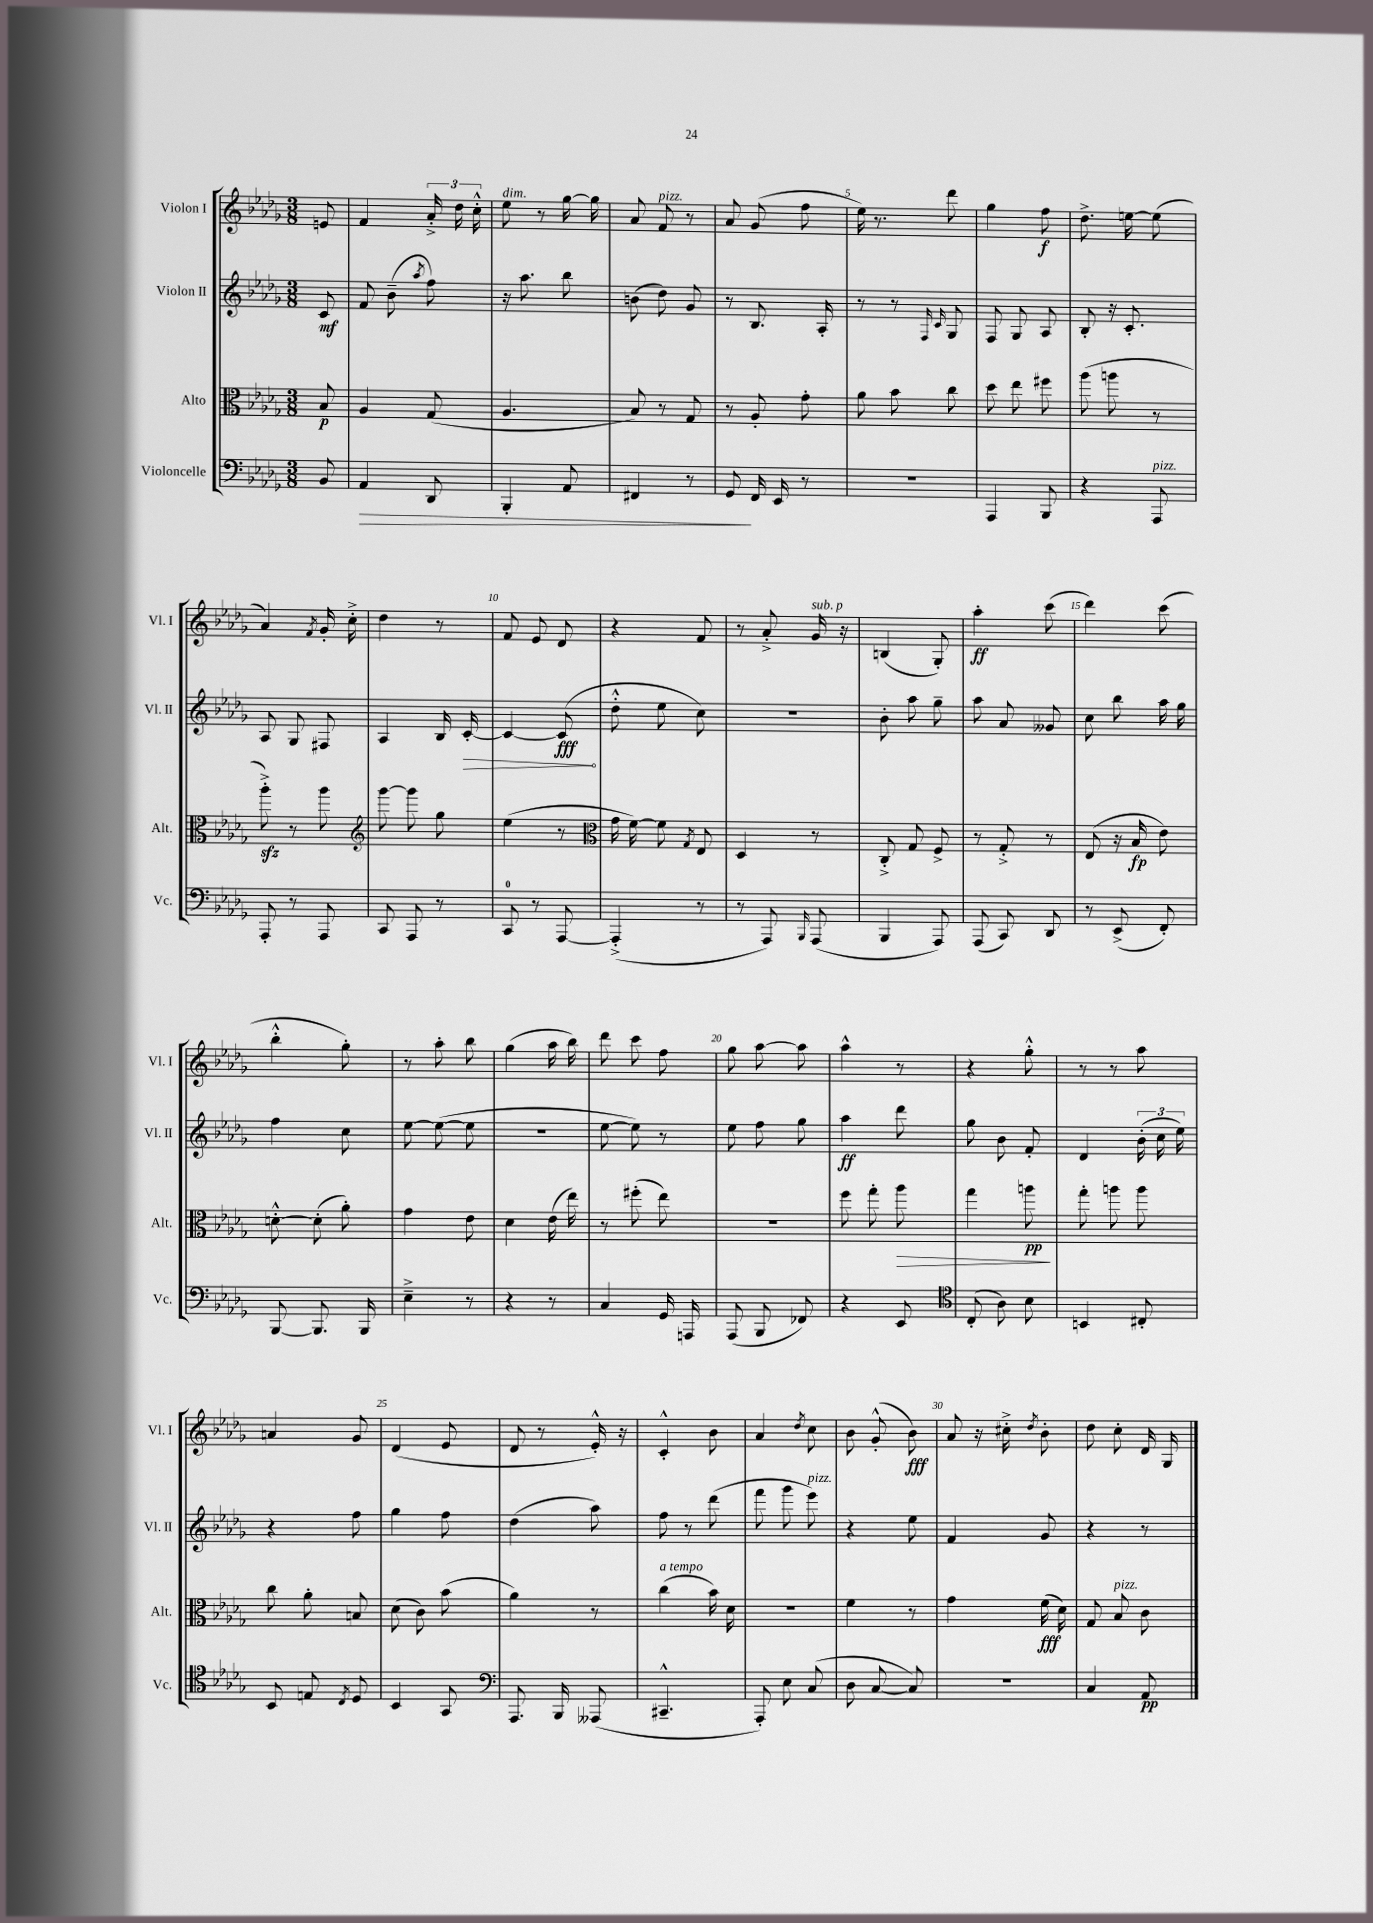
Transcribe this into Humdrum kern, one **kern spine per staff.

**kern	**kern	**kern	**kern
*staff4	*staff3	*staff2	*staff1
*clefF4	*clefC3	*clefG2	*clefG2
*k[b-e-a-d-g-]	*k[b-e-a-d-g-]	*k[b-e-a-d-g-]	*k[b-e-a-d-g-]
*M3/8	*M3/8	*M3/8	*M3/8
8BB-	8B-	8c	8e
=	=	=	=
4AA-	4A-	8f	4f
.	.	(8b-~	.
.	.	8qaa-	.
8DD-	(8G-	8ff)	24a-'^
.	.	.	24dd-
.	.	.	24cc'^^
=	=	=	=
4BBB-'	4.A-	16r	8ee-
.	.	8.aa-	.
.	.	.	8r
8AA-	.	8bb-	[16gg-
.	.	.	16gg-]
=	=	=	=
4FF#	8B-)	(8b	8a-
.	8r	8dd-)	8f
8r	8G-	8g-	8r
=	=	=	=
8GG-	8r	8r	8a-
16FF	8A-'	8.B-	(8g-
16EE-	.	.	.
8r	8g-'	.	8ff
.	.	16A-'	.
=	=	=	=
4.r	8a-	8r	16ee-)
.	.	.	8.r
.	8b-	8r	.
.	.	16qqF	.
.	.	16qqc	.
.	8cc	8G-	8ddd-
=	=	=	=
4AAA-	8dd-	8F	4gg-
.	8ee-	8G-	.
8BBB-	8ff#	8A-	8ff
=	=	=	=
4r	(8aa-	8B-'	8.dd-^
.	8aa	16r	.
.	.	8.c'	[16ee
8AAA-	8r	.	(8ee]
=	=	=	=
8AAA-'	8aa-'^)	8A-	4a-)
8r	8r	8G-	.
.	.	.	8qf
8AAA-	8aa-	8F#	16g-'
.	.	.	16cc'^
=	=	=	=
*	*clefG2	*	*
8CC	[8ggg-	4A-	4dd-
8AAA-	8ggg-]	.	.
8r	8gg-	16B-	8r
.	.	[16c'	.
=	=	=	=
8CC	(4ee-	4c_	8f
8r	.	.	8e-
[8AAA-	8r	(8c]	8d-
=	=	=	=
*	*clefC3	*	*
(4AAA-'^]	16g-	8dd-'^^	4r
.	[16f)	.	.
.	8f]	8ee-	.
.	8qG-	.	.
8r	8E-	8cc)	8f
=	=	=	=
8r	4D-	4.r	8r
8AAA-)	.	.	8a-'^
16qqBBB-	.	.	.
(8AAA-	8r	.	16g-
.	.	.	16r
=	=	=	=
4BBB-	8C'^	8b-'	(4B
.	8G-	8aa-	.
8AAA-)	8F^	8gg-~	8G-')
=	=	=	=
(8AAA-	8r	8aa-	4aa-'
8CC)	8G-'^	8a-	.
8DD-	8r	8g--	(8ccc
=	=	=	=
8r	(8E-	8cc	4ddd-)
(8EE-^	16r	8bb-	.
.	16B-	.	.
8FF')	8e-)	16aa-	(8ccc
.	.	16gg-	.
=	=	=	=
[8BBB-	[8d'^^	4ff	4bb-'^^
8.BBB-]	(8d']	.	.
.	8a-')	8cc	8gg-')
16BBB-	.	.	.
=	=	=	=
4E-~^	4g-	[8ee-	8r
.	.	(8ee-_	8aa-'
8r	8e-	8ee-]	8bb-
=	=	=	=
4r	4d-	4.r	(4gg-
8r	(16e-	.	16aa-
.	16ee-)	.	16bb-)
=	=	=	=
4C	8r	[8ee-	8ddd-
.	(8ff#'	8ee-])	8ccc
16GG-	8ee-)	8r	8ff
16AAA	.	.	.
=	=	=	=
(8AAA-	4.r	8ee-	8gg-
8BBB-	.	8ff	[8aa-
8FF-)	.	8gg-	8aa-]
=	=	=	=
4r	8ff	4aa-	4aa-^^
.	8gg-'	.	.
8EE-	8aa-	8ddd-	8r
=	=	=	=
*clefC4	*	*	*
(8C'	4gg-	8gg-	4r
8A-)	.	8b-	.
8B-	8aa	8f'	8gg-'^^
=	=	=	=
4BB	8gg-'	4d-	8r
.	8aa	.	8r
8C#'	8aa	(24b-'	8aa-
.	.	24cc	.
.	.	24ee-)	.
=	=	=	=
8BB-	8cc	4r	4a
8E	8a-'	.	.
8qC	.	.	.
8D-	8B	8ff	8g-
=	=	=	=
4BB-	(8d-	4gg-	(4d-
.	8c)	.	.
8GG-	(8b-	8ff	8e-
=	=	=	=
*clefF4	*	*	*
8.AAA-	4a-)	(4dd-	8d-
.	.	.	8r
16BBB-	.	.	.
(8AAA--	8r	8aa-)	16e-'^^)
.	.	.	16r
=	=	=	=
4.CC#~^^	(4cc	8ff	4c'^^
.	.	8r	.
.	16b-)	(8ddd-	8b-
.	16d-	.	.
=	=	=	=
8AAA-')	4.r	8fff	4a-
8E-	.	8ggg-	.
.	.	.	8qdd-
(8C	.	8eee-)	8cc
=	=	=	=
8D-	4f	4r	8b-
[8C	.	.	(8g-'^^
8C])	8r	8ee-	8b-)
=	=	=	=
4.r	4g-	4f	8a-
.	.	.	16r
.	.	.	16cc#'^
.	.	.	8qdd-
.	(16f	8g-	8b-'
.	16d-)	.	.
=	=	=	=
4C	8G-	4r	8dd-
.	8B-	.	8cc'
8AA-	8c	8r	16d-
.	.	.	16G-
==	==	==	==
*-	*-	*-	*-
